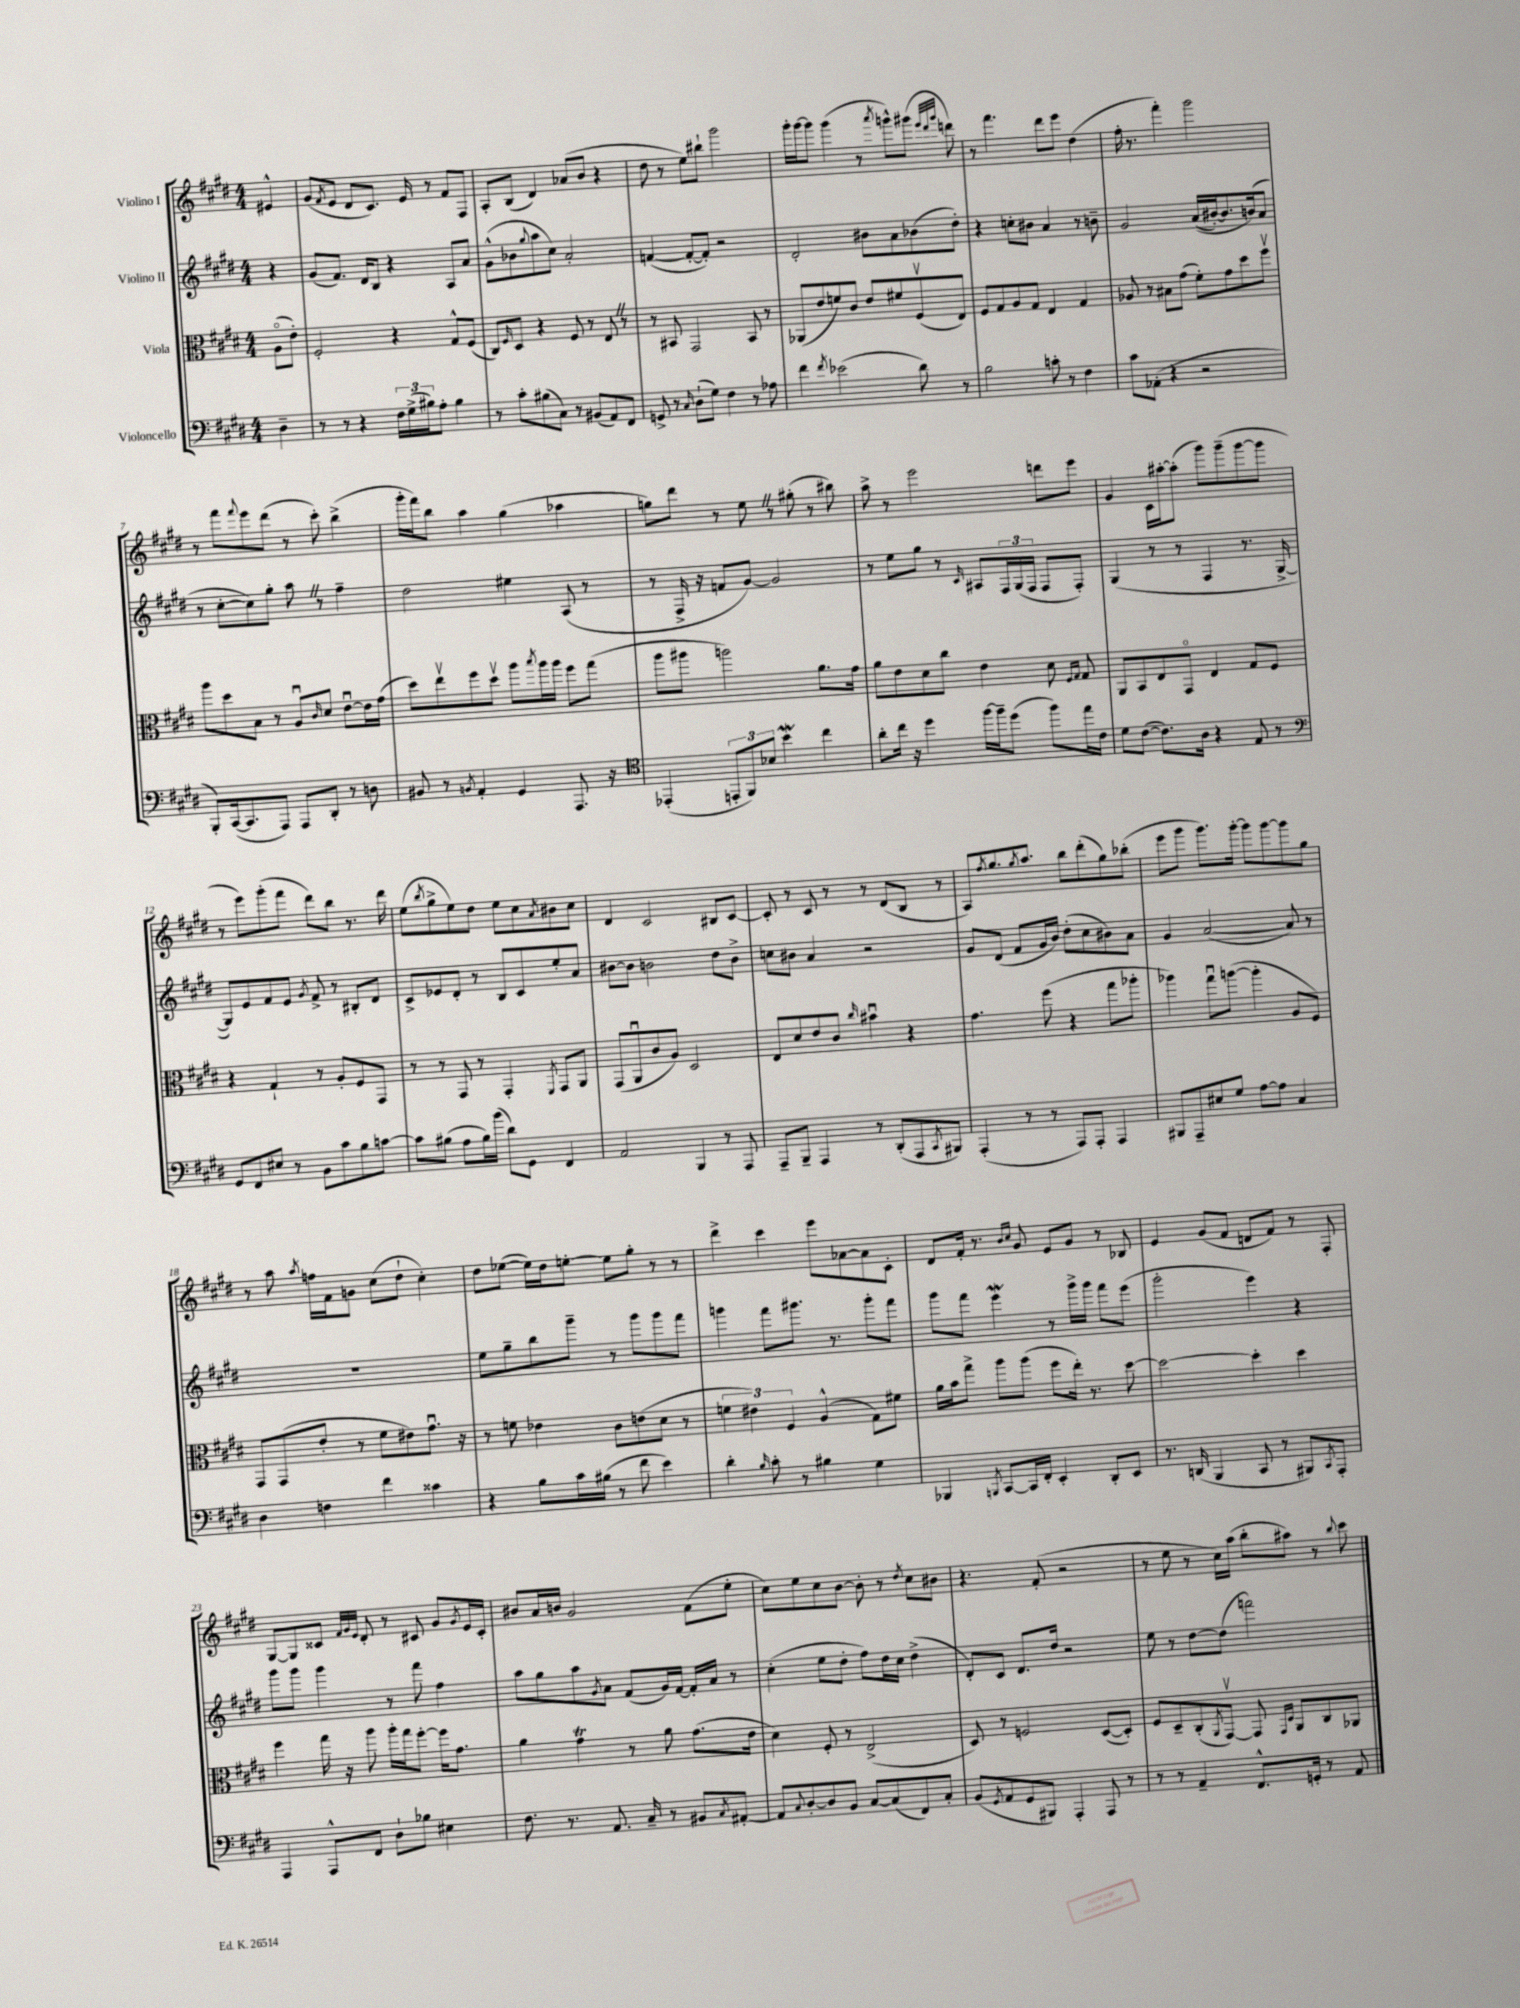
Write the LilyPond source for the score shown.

<<
\new StaffGroup <<
\new Staff = "s0" \with { instrumentName = "Violino I" } {
    \clef treble \key e \major \numericTimeSignature \time 4/4 \partial 4
    eis'4-^ |
    gis'8( \acciaccatura { fis'8 } e'8 dis'8 cis'8.) e'16 r8 fis'8 fis8 |
    a8-. b8( dis'4) aes'8( b'8 r4 |
    dis''8 r8 e''8) bis''8-! gis'''2 |
    gis'''16-. gis'''16~ gis'''8 gis'''4( r8 \acciaccatura { a'''8 } g'''8-^) gis'''8( \grace { e'''32 dis'''32 gis'''32 } d'''8) |
    r8 fis'''4. dis'''8 e'''8 dis''4( |
    fis''16-. r8. fis'''4-.) gis'''2 |
    r8 fis'''8 \appoggiatura { fis'''8 } e'''8 dis'''8( r8 cis'''8-.) b''4->( |
    gis'''16-. fis'''16) b''8 a''4 gis''4( aes''4 |
    g''8) dis'''8 r8 e''8 \once \override BreathingSign.text = \markup { \musicglyph "scripts.caesura.straight" } \breathe r8 gis''8-.( r8 bis''8) |
    a''8-> r8 e'''2 d'''8 e'''8 |
    gis'4 cis'16 ais''16~-. ais''8-.( gis'''8) gis'''8--( gis'''8~ gis'''8 |
    r8 e'''8) gis'''8-.( fis'''8 dis'''8) b''8 r8. dis'''16 |
    e''8( \acciaccatura { b''8 } gis''8-> e''8) dis''8 e''8 cis''8 \acciaccatura { a'8 } bis'8 cis''8 |
    dis'4 cis'2 bis8 cis'8~ |
    cis'8-. r8 cis'8 r8 r8 dis'8( b8 r8 |
    a8) \acciaccatura { fis''8 } gis''8. \acciaccatura { gis''8 } a''8. b''8 dis'''8-.( gis''8) bes''8-.( |
    e'''8 gis'''8 gis'''8.) gis'''16~-. gis'''8 gis'''8~ gis'''8 gis''8 |
    r8 a''8 \acciaccatura { a''8 } f''16 fis'16 g'8 cis''8( dis''8-! cis''4-.) |
    dis''8 ees''8~( ees''16) dis''16 e''8~-. e''8 gis''8-. r8 r8 |
    dis'''4-> cis'''4 e'''8 aes'8~ aes'8 cis'8-. |
    dis'8 fis'16-. r8. \grace { b'16 cis''16 } gis'8 e'8 gis'8 r8 bes8 |
    e'4 gis'8( fis'8 d'8 fis'8) r8 fis8-. |
    gis8~ gis8 cisis'8 \grace { fis'32 gis'32 e'32 } dis'8-. r8 cis'8 gis'8 \acciaccatura { gis'8 } e'16 cis'16-. |
    bis'8 a'16 b'16 gis'2 fis'8( e''8-. |
    cis''8) e''8 cis''8 b'8~ b'8-. r8 \acciaccatura { dis''8 } cis''8 bis'8 |
    r4. fis'8-.( r2 |
    r8 e''8 r8 cis''16) a''16( b''8-. ais''8) r8 \appoggiatura { b''8 } cis'''8 \bar "|." |
}
\new Staff = "s1" \with { instrumentName = "Violino II" } {
    \clef treble \key e \major \numericTimeSignature \time 4/4 \partial 4
    r4 |
    gis'8( fis'8.) dis'16 b8 r4 a8 a'8 |
    gis'8-^( bes'8 \appoggiatura { gis''8 } a''8 cis''8) a'2-. |
    f'4~( f'8~-. f'8-.) r2 |
    dis'2-. bis'8 a'8 bes'8( dis''8-.) |
    r4 c''8-. bis'8 a'4 r8 b'8-- |
    gis'2 a'16(\( bis'16~-.) bis'8. b'16(\) a'8 |
    r8 cis''8~-. cis''8) gis''8-. a''8 \once \override BreathingSign.text = \markup { \musicglyph "scripts.caesura.straight" } \breathe r8 fis''4-- |
    dis''2 eis''4 a8( r8 |
    r8 fis16-> r16 f'8 gis'8~) gis'2 |
    r8 e''8 gis''8 r8 \grace { cis'16 } ais8 \tuplet 3/2 { fis16 gis16( fis16 } fis8 fis8-.) |
    gis4( r8 r8 fis4 r8. gis16~-> |
    gis8) e'8 fis'8 e'8 \acciaccatura { gis'8 } fis'8-> r8 bis8-. dis'8 |
    cis'8-> ees'8 dis'8-. r8 b8 cis'8 e''8-. a'8 |
    bis'8~ bis'8 b'2 dis''8 b'8-> |
    c''8 bis'8 a'4 r2 |
    gis'8 dis'8( fis'8 gis'16 b'16) dis''8-.( cis''8 bis'8) a'8 |
    gis'4 a'2~( a'8) r8 |
    R1 |
    e''8 gis''8-- b''8 gis'''8-- r8 gis'''8 gis'''8 fis'''8 |
    g'''4 fis'''8 gis'''8. r8. gis'''8-. fis'''8 |
    gis'''8 fis'''8 e'''4\mordent r8 gis'''16-> gis'''16 fis'''8 e'''8( |
    gis'''2-. e'''4) r4 |
    gis'''8 gis'''8 gis'''4 r8 fis'''8 fis''4 |
    a''8 gis''8 a''8 \acciaccatura { gis'8 } a'8 fis'8( gis'16) fis'16~ fis'16-. a'16 r8 |
    cis''4-.( e''8 dis''8-. fis''8) dis''16 cis''16 dis''4->( |
    dis'8-.) cis'8 dis'8. dis''16 r2 |
    e''8 r8 dis''8~ dis''8( f'''2) \bar "|." |
}
\new Staff = "s2" \with { instrumentName = "Viola" } {
    \clef alto \key e \major \numericTimeSignature \time 4/4 \partial 4
    a8\flageolet( e'8-.) |
    fis2-. r4 gis8-^ fis8( |
    cis8) \grace { fis16 } dis8 r4 fis8 r8 e8 \once \override BreathingSign.text = \markup { \musicglyph "scripts.caesura.straight" } \breathe r8 |
    r8 bis,8 gis,2 bis,8 r8 |
    aes,8( e'8 f'8) cis'8 e'8 fis'8 fis8\upbow( e8) |
    fis8 gis8 a8 gis8 e4 gis4 |
    aes8 r8 bis8 gis'8( fis'8-.) gis'8 dis''8 fis''8\upbow |
    a''8 dis''8 b8 r8 a8\downbow \grace { cis'16 } dis'8 e'8~\downbow e'16 gis'16( |
    dis''8) e''8\upbow fis''8 dis''8\upbow a''8 \acciaccatura { b''8 } a''16 a''16 fis''8 gis''8( |
    a''8 ais''8 a''2) a'8. gis'16 |
    a'8 e'8 dis'8 cis''8 e'4 dis'8 \grace { fis16 gis16 } gis8 |
    a,8 b,8 e8 gis,8\flageolet e4 gis8 fis8 |
    r4 gis4-! r8 a8-. fis8 gis,8 |
    r8 r8 gis,8 r8 gis,4-. \acciaccatura { fis,8 } gis,8 a,8 |
    gis,8( a,8\downbow cis'8 a8) dis2 |
    e8 dis'8 e'8 cis'8 \grace { cis''16 } bis'4\downbow r4 |
    gis'4. fis''8( r4 gis''8 aes''8-. |
    aes''4) gis''8\downbow a''8~( a''4-. a8 fis8) |
    gis,8 gis,8( e'8-. r8 fis'8 eis'8) gis'8.\downbow r16 |
    r8 f'8 ees'4 cis'8 e'8( dis'8 r8 |
    \tuplet 3/2 { f'4 eis'4) fis4 } a4-^( gis8) fis'8 |
    a'16 b'16 gis''8-> a''8 a''8( fis''8 e''16-.) r8. dis''8~ |
    dis''2~ dis''4-. dis''4 |
    fis''4 gis''16 r16 a''8 a''16-. gis''16 fis''8~-. fis''16 gis'8. |
    a'4 gis'4\trill r8 a'8 gis'8.( e'16 |
    dis'4) fis8-. r8 e2->( |
    dis8) r8 f2 dis8~( dis8-.) |
    fis8 dis8-- cis8-.( \acciaccatura { a,8 } gis,8~\upbow) gis,8 \grace { gis,16 dis16 } a,8 cis8 aes,8 \bar "|." |
}
\new Staff = "s3" \with { instrumentName = "Violoncello" } {
    \clef bass \key e \major \numericTimeSignature \time 4/4 \partial 4
    dis4-- |
    r8 r8 r4 \tuplet 3/2 { fis16 gis16->( bis16) } a8-. bis4 |
    r8 cis'8-. bis8( cis8) r8 bis,8( a,8) fis,8 |
    g,8-> r8 \grace { cis16 } dis8-!( gis8) fis4 r8 aes8 |
    fis'4 \acciaccatura { fis'8 } ees'2( dis'8) r8 |
    b2 c'8-. r8 fis4 |
    cis'8 aes,8-.( r4 r2 |
    b,,8-.) cis,16~( cis,8. a,,8) a,,8 dis,8-. r8 d8 |
    bis,8 r8 \acciaccatura { b,8 } a,4-. gis,4 a,,8. r16 |
    \clef tenor ees,4-.( \tuplet 3/2 { e,8-. fis,8) bes8 } b'4\mordent cis''4 |
    a'8-. cis''16 r16 dis''4 fis''16~ fis''16-- dis''8( fis''8) e''16 cis'16 |
    dis'8 cis'8~( cis'8.) a16 r4 e8 r8 |
    \clef bass gis,8 fis,8 eis8 r8 b,8 cis'8 b8 c'8~ |
    c'8 bis8( a8 bis16) b'16( dis'8) gis,8 fis,4 |
    a,2 b,,4 r8 a,,8 |
    a,,8-- b,,8-- a,,4 r8 dis,8-.( a,,8 \acciaccatura { cis,8 } bis,,8) |
    a,,4-.( r8 r8 a,,8) a,,8-. a,,4 |
    bis,,8 a,,8-- eis8 gis8 a8~ a8 cis4 |
    dis4 f4 fis'4 cisis'4 |
    r4 b8 cis'16 bis16( r8 fis'8 e'4) |
    dis'4-. \grace { b16 } cis'8-. r8 bis4 gis4 |
    bes,,4 \acciaccatura { b,,8 } cis,8~ cis,16 fis,16-. e,4-. dis,8-. e,8 |
    r8. d,16( b,,4 cis,8 r8 bis,,8) \acciaccatura { cis,8 } a,,8-. |
    a,,4 a,,8-^ fis,8 dis8-! bes8 eis4 |
    fis8. r8. a,8. cis16-- r8 bis,8 \acciaccatura { cis8 } ais,8~-. |
    ais,8 \appoggiatura { cis8 } dis8~-. dis8 b,8 cis8~ cis8( fis,8) cis8-. |
    b,8( \acciaccatura { gis,8 } a,8 gis,8 bis,,8) a,,4-. a,,8 r8 |
    r8 r8 a,4-- fis,8.-^ g,16-. r8 a,8 \bar "|." |
}
>>
>>
